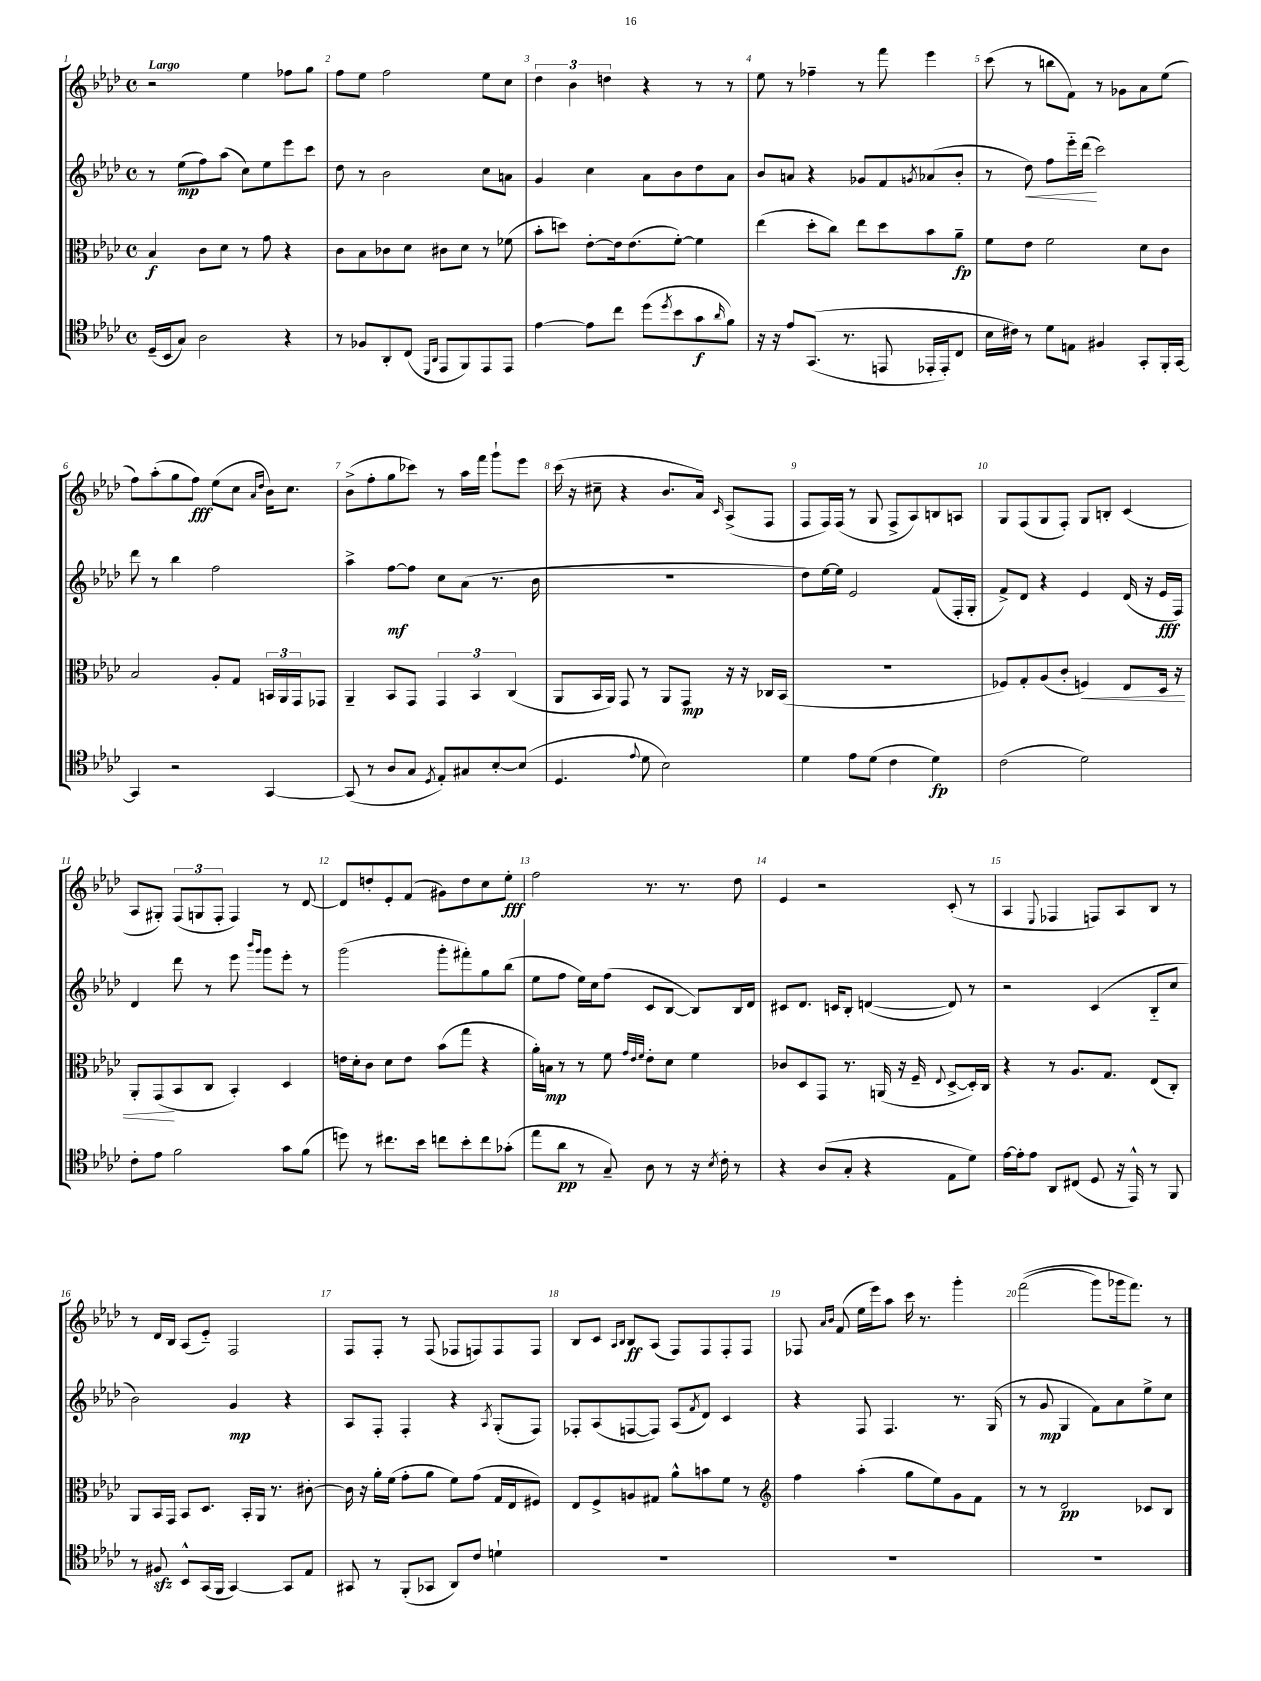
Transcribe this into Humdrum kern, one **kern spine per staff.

**kern	**kern	**kern	**kern
*staff4	*staff3	*staff2	*staff1
*clefC4	*clefC3	*clefG2	*clefG2
*k[b-e-a-d-]	*k[b-e-a-d-]	*k[b-e-a-d-]	*k[b-e-a-d-]
*M4/4	*M4/4	*M4/4	*M4/4
*met(c)	*met(c)	*met(c)	*met(c)
(16D-~/LL	4B-/	8r	2r
16BB-/J	.	.	.
8G/J)	.	(8ee-\L	.
2A-\	8c\L	8ff\)	.
.	8d-\J	(8aa-\J	.
.	8r	8cc\L)	4ee-\
.	8g\	8ee-\	.
4r	4r	8eee-\	8ff-\L
.	.	8ccc\J	8gg\J
=	=	=	=
8r	8c\L	8dd-\	8ff\L
8F-/L	8B-\	8r	8ee-\J
8AA-'/	8c-\	2b-\	2ff\
(8C/J	8d-\J	.	.
16qqDD-/LL	.	.	.
16qqAA-/JJ	.	.	.
8EE-/L	8c#\L	.	.
8FF/)	8d-\J	.	.
8EE-/	8r	8cc\L	8ee-\L
8EE-/J	(8f-\	8a\J	8cc\J
=	=	=	=
[4e-\	8b-'\L	4g/	6dd-\
.	8dd\J)	.	.
.	.	.	6b-\
8e-\]L	[8e-'\L	4cc\	.
.	.	.	6dd\
8cc\J	16e-\]k	.	.
.	(8.e-\	.	.
(8dd-\L	.	8a-\L	4r
8qdd-/	.	.	.
8b-\	[8f'\J)	8b-\	.
8g\	4f\]	8dd-\	8r
16qqa-/	.	.	.
8f\J)	.	8a-\J	8r
=	=	=	=
16r	(4ee-\	8b-/L	8ee-\
16r	.	.	.
8e-/L	.	8a/J	8r
&((8.GG/J	8dd-'\L	4r	4ff-~\
.	8cc\J)	.	.
8.r	.	.	.
.	8ee-\L	8g-/L	8r
8EE/	8dd-\	8f/	8fff\
.	.	8qg/	.
16EE-'/LL	8b-\	(8a-/	4eee-\
16EE-'/J)	.	.	.
8C/J	8a-~\J	8b-'/J	.
=	=	=	=
16B-\LL	8f\L	8r	(8ccc\
16c#\JJ&)	.	.	.
8r	8e-\J	8dd-\)	8r
8d-\L	2f\	8ff\L	8bb\L
8E\J	.	16eee-'~\L	8f\J)
.	.	(16ddd-\JJ	.
4F#/	.	2ccc\)	8r
.	.	.	8g-\L
8GG'/L	8d-\L	.	8a-\
16FF'/L	8c\J	.	(8ee-\J
[16GG/JJ	.	.	.
=	=	=	=
4GG/]	2B-/	8ddd-\	8ff\L)
.	.	8r	(8aa-'\
2r	.	4bb-\	8gg\
.	.	.	8ff\J)
.	8A-'/L	2ff\	(8ee-\L
.	8G/J	.	8cc\J
.	.	.	16qqa-/LL
.	.	.	16qqdd-/JJ
[4GG/	24BB/LL	.	16b-\LK)
.	24AA-/	.	.
.	.	.	8.cc\J
.	24GG/J	.	.
.	8GG-/J	.	.
=	=	=	=
(8GG/]	4AA-~/	4aa-^\	(8b-^\L
8r	.	.	8ff'\
8A-/L	8BB-/L	[8ff\L	8gg\
8G/J	8GG/J	8ff\]J	8ccc-\J)
8qD-/	.	.	.
8E-'/L)	6GG/	8cc\L	8r
8G#/	.	(8a-\J	16aa-\LL
.	6BB-/	.	.
.	.	.	16fff\JJ
[8B-'/	.	8.r	8ggg`\L
.	(6C/	.	.
(8B-/]J	.	.	8eee-\J
.	.	16b-\	.
=	=	=	=
4.D-/	8AA-/L	1r	(16ccc\
.	.	.	16r
.	16BB-/L	.	8cc#~\
.	16AA-/JJ)	.	.
.	8GG/	.	4r
8qqe-/	.	.	.
8d-\	8r	.	.
2B-\)	8AA-/L	.	8.b-/L
.	8GG/J	.	.
.	.	.	16a-/Jk)
.	.	.	16qqc/
.	16r	.	(8A-^/L
.	16r	.	.
.	16C-/LL	.	8F/J
.	(16BB-/JJ	.	.
=	=	=	=
4d-\	1r	8dd-\L)	8F/L
.	.	[16ee-\L	16F/L)
.	.	16ee-\]JJ	(16F/JJ
8e-\L	.	2e-/	8r
(8d-\J	.	.	8G/
4c\	.	.	8F^/L
.	.	.	8A-/)
4d-\)	.	(8f/L	8B/
.	.	16F'/L	8A/J
.	.	16G'/JJ	.
=	=	=	=
(2c\	8F-/L)	8f^/L)	8G/L
.	8G'/	8d-/J	(8F/
.	(8A-/	4r	8G/
.	8c'/J	.	8F'/J)
2d-\)	4F/)	4e-/	8G/L
.	.	.	8B'/J
.	8E-/L	(16d-/	(4c/
.	.	16r	.
.	16D-/Jk	16e-/LL	.
.	16r	16F/JJ)	.
=	=	=	=
8c'\L	8AA-'/L	4d-/	8A-/L
8e-\J	(8GG/	.	8G#'/J)
2f\	8BB-/	8ddd-\	(12F/L
.	.	.	12G/
.	8C/J	8r	.
.	.	.	12F'/J
.	4BB-'/)	8eee-\	4F/)
.	.	16qqbbb-/LL	.
.	.	16qqggg/JJ	.
.	.	8ggg\L	.
8g\L	4D-/	8eee-'\J	8r
(8f\J	.	8r	[8d-/
=	=	=	=
8dd\)	16e\LL	(2ggg\	8d-/]L
.	16d-'\J	.	.
8r	8c\J	.	8dd'/
8.cc#\L	8d-\L	.	8e-'/
.	8e\J	.	(8f/J
16b-\Jk	.	.	.
8cc\L	(8b-\L	8ggg'\L	8g#\L)
8b-'\	8gg\J	8fff#'\)	8dd\
8cc\	4r	8gg\	8cc\
(8g-'\J	.	(8bb-\J	8ee-'\J
=	=	=	=
8ee-\L	16a-'\LL)	8ee-\L	2ff\
.	16B\JJ	.	.
8a-\J	8r	8ff\J	.
8r	8r	16ee-\LL)	.
.	.	16cc\J	.
8G~/)	8f\	(8ff\J	.
.	32qqg/LLL	.	.
.	32qqe-/	.	.
.	32qqf/JJJ	.	.
8A-\	8e-'\L	8c/L	8.r
8r	8d-\J	[8B-/J	.
.	.	.	8.r
16r	4f\	8B-/]L)	.
8qB-/	.	.	.
16c'\	.	.	.
8r	.	16B-/L	8dd-\
.	.	16d-/JJ	.
=	=	=	=
4r	8c-/L	8c#/L	4e-/
.	8D-/	8.d-/J	.
(8A-/L	8GG/J	.	2r
.	.	16c/LK	.
8G'/J	8.r	8B-'/J	.
4r	.	([4d/	.
.	(16AA/	.	.
.	16r	.	.
.	16F~/	.	.
.	8qqE-/	.	.
8E-\L	[8D-^/L	8d/])	(8c'/
8d-\J)	16D-'/]L)	8r	8r
.	16C/JJ	.	.
=	=	=	=
[16e-\LL	4r	2r	4A-/
16e-'\]J	.	.	.
8e-\J	.	.	.
.	.	.	8qqE-/
8AA-/L	8r	.	4F-/
(8C#/J	8.A-/L	.	.
8D-/	.	(4c/	8F/L)
.	8.G/J	.	.
16r	.	.	8A-/
16EE-^^/)	.	.	.
8r	(8E-/L	8B-'~/L	8B-/J
8FF/	8C'/J)	8cc/J	8r
=	=	=	=
8r	8AA-/L	2b-\)	8r
8F#/	16BB-/L	.	16d-/LL
.	16GG/JJ	.	16B-/JJ
8BB-^^/L	8BB-/L	.	(8A-/L
(16GG/L	8.D-/J	.	8e-'~/J)
16FF/JJ	.	.	.
[4GG/)	.	4g/	2F/
.	16BB-'/LL	.	.
.	16AA-/JJ	.	.
.	8.r	.	.
8GG/]L	.	4r	.
8E-/J	[8c#'\	.	.
=	=	=	=
8GG#/	16c#\]	8A-/L	8F/L
.	16r	.	.
8r	16a-'\LL	8F'/J	8F'/J
.	(16f\JJ	.	.
(8FF'/L	8g'\L	4F'/	8r
8GG-/J	8a-\J	.	(8F/
8AA-/L)	8f\L)	4r	8F-/L
8c/J	(8g\J	.	8F/)
.	.	8qA-/	.
4d`\	16G/LL	(8G'/L	8F/
.	16E-/J	.	.
.	8F#/J)	8F/J)	8F/J
=	=	=	=
1r	8E-/L	8F-'/L	8B-/L
.	8F^/	(8A-/	8c/J
.	.	.	16qqA-/LL
.	.	.	16qqB-/JJ
.	8A/	[8F/	8B-/L
.	8G#/J	8F/]J)	(8A-/J
.	8a-^^\L	(8A-/L	8F/L)
.	.	8qf/	.
.	8b\	8d-/J)	8F/
.	8f\J	4c/	8F'/
.	8r	.	8F/J
=	=	=	=
*	*clefG2	*	*
1r	4ff\	4r	8F-/
.	.	.	16qqa-/LL
.	.	.	16qqb-/JJ
.	.	.	(8f/
.	(4aa-'\	8F/	16ee-\LL
.	.	.	16eee-\J)
.	.	4.F/	8aa-\J
.	8gg\L	.	16ccc\
.	.	.	8.r
.	8ee-\)	.	.
.	8g\	8.r	4ggg'\
.	8f\J	.	.
.	.	(16G/	.
=	=	=	=
1r	8r	8r	&((2fff\
.	8r	8g/	.
.	2d-/	4G/	.
.	.	8f\L)	8ggg\L)
.	.	8a-\	16ggg-\k
.	.	.	8.fff\J&)
.	8c-/L	8ee-^\	.
.	8B-/J	8cc\J	8r
==	==	==	==
*-	*-	*-	*-
